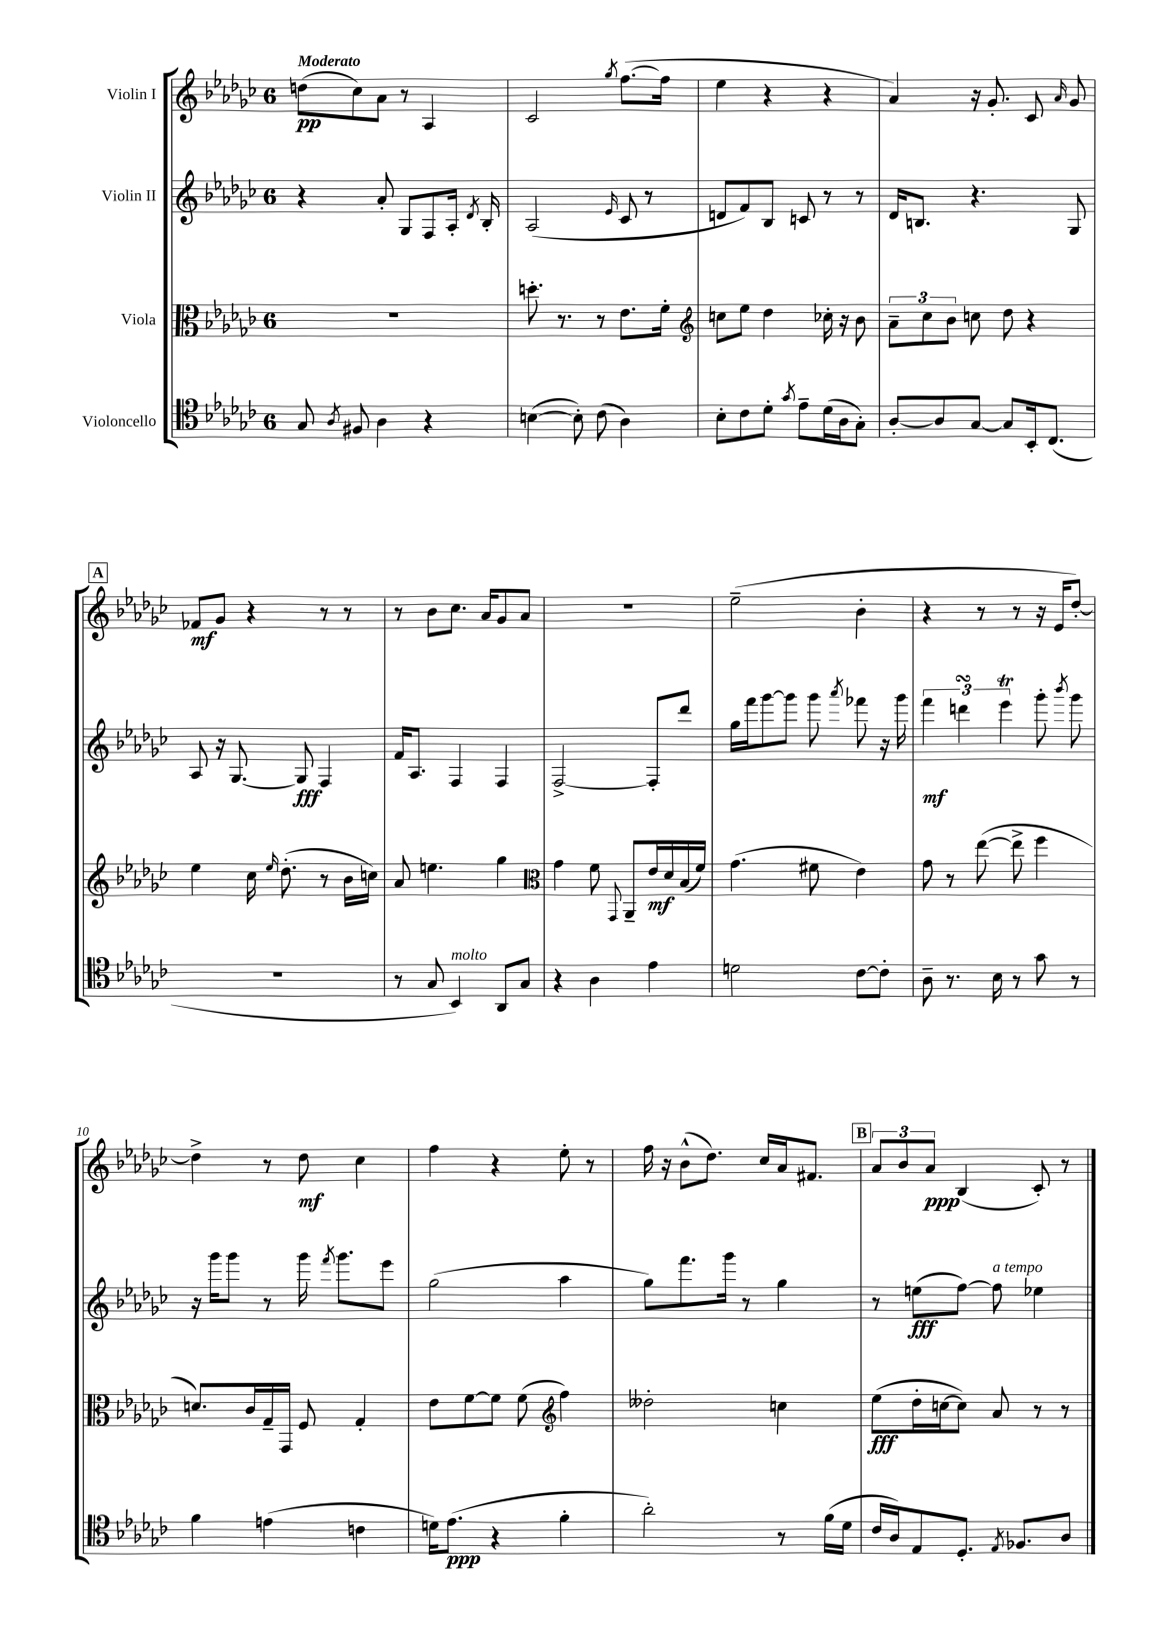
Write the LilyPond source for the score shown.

<<
\new StaffGroup <<
\new Staff = "s0" \with { instrumentName = "Violin I" } {
    \clef treble \key ges \major \once \override Staff.TimeSignature.style = #'single-digit \time 6/8 \tempo "Moderato"
    \autoBeamOff d''8[\pp( ces''8) aes'8] r8 aes4 |
    ces'2 \acciaccatura { ges''8 } f''8.[~( f''16] |
    ees''4 r4 r4 |
    aes'4) r16 ges'8.-. ces'8 \grace { aes'16 } ges'8 |
    \mark \markup { \box "A" } fes'8[\mf ges'8] r4 r8 r8 |
    r8 bes'8[ ces''8.] aes'16[ ges'8 aes'8] |
    r2. |
    ees''2--( bes'4-. |
    r4 r8 r8 r16 ees'16[ des''8]~-.) |
    des''4-> r8 des''8\mf ces''4 |
    f''4 r4 ees''8-. r8 |
    f''16 r16 bes'8[-^( des''8.]) ces''16[ aes'16 fis'8.] |
    \mark \markup { \box "B" } \tuplet 3/2 { aes'8[ bes'8 aes'8]\ppp } bes4( ces'8-.) r8 \bar "|." |
}
\new Staff = "s1" \with { instrumentName = "Violin II" } {
    \clef treble \key ges \major \once \override Staff.TimeSignature.style = #'single-digit \time 6/8
    \autoBeamOff r4 aes'8-. ges8[ f8 aes16]-. \acciaccatura { des'8 } bes16-. |
    aes2( \grace { ees'16 } ces'8 r8 |
    d'8[ f'8) bes8] c'8 r8 r8 |
    des'16[ b8.] r4. ges8 |
    \mark \markup { \box "A" } aes8 r16 ges8.~ ges8\fff f4 |
    f'16[ aes8.] f4 f4 |
    f2~-> f8[-. des'''8] |
    ges''16[ f'''16 ges'''8~ ges'''8] ges'''8 \acciaccatura { aes'''8 } fes'''8 r16 ges'''16 |
    \tuplet 3/2 { f'''4\mf d'''4\turn ees'''4\trill } ges'''8-. \acciaccatura { bes'''8 } ges'''8 |
    r16 ges'''16[ ges'''8] r8 ges'''16 \acciaccatura { f'''8 } ges'''8.[ ees'''8] |
    ges''2( aes''4 |
    ges''8[) f'''8. ges'''16] r8 ges''4 |
    \mark \markup { \box "B" } r8 e''8[\fff( f''8]~) f''8^\markup { \italic "a tempo" } ees''4 \bar "|." |
}
\new Staff = "s2" \with { instrumentName = "Viola" } {
    \clef alto \key ges \major \once \override Staff.TimeSignature.style = #'single-digit \time 6/8
    \autoBeamOff R2. |
    d''8.-. r8. r8 ees'8.[ f'16]-. |
    \clef treble c''8[ ees''8] des''4 ces''16-. r16 bes'8 |
    \tuplet 3/2 { aes'8[-- ces''8 bes'8] } c''8 des''8 r4 |
    \mark \markup { \box "A" } ees''4 ces''16 \grace { ees''16 } des''8.-.( r8 bes'16[ c''16]) |
    aes'8 e''4. ges''4 |
    \clef alto ges'4 f'8 \appoggiatura { ges,8 } aes,8[-- ees'16\mf des'16 bes16( f'16]) |
    ges'4.( fis'8 ees'4) |
    ges'8 r8 ees''8~( ees''8-> f''4 |
    d'8.[) ces'16 ges16-- ges,16] f8 ges4-. |
    ees'8[ f'8~ f'8] f'8( \clef treble f''4) |
    deses''2-. c''4 |
    \mark \markup { \box "B" } ees''8[\fff( des''16-. c''16~ c''8]) aes'8 r8 r8 \bar "|." |
}
\new Staff = "s3" \with { instrumentName = "Violoncello" } {
    \clef tenor \key ges \major \once \override Staff.TimeSignature.style = #'single-digit \time 6/8
    \autoBeamOff ges8 \acciaccatura { aes8 } fis8 aes4 r4 |
    b4~( b8-.) ces'8( aes4) |
    bes8[-. ces'8 des'8]-. \acciaccatura { ges'8 } ees'8[-- des'16( aes16 ges8]-.) |
    aes8[~-. aes8 ges8]~ ges8[ bes,16-. ces8.]( |
    \mark \markup { \box "A" } R2. |
    r8 ges8 bes,4^\markup { \italic "molto" }) aes,8[ ges8] |
    r4 aes4 ees'4 |
    d'2 ces'8[~ ces'8]-. |
    aes8-- r8. bes16 r8 ges'8 r8 |
    f'4 e'4( c'4 |
    d'16[) ees'8.]\ppp( r4 f'4-. |
    aes'2-.) r8 f'16[( des'16] |
    \mark \markup { \box "B" } ces'16[ aes16) ees8 des8.]-. \acciaccatura { ees8 } fes8.[ aes8] \bar "|." |
}
>>
>>
